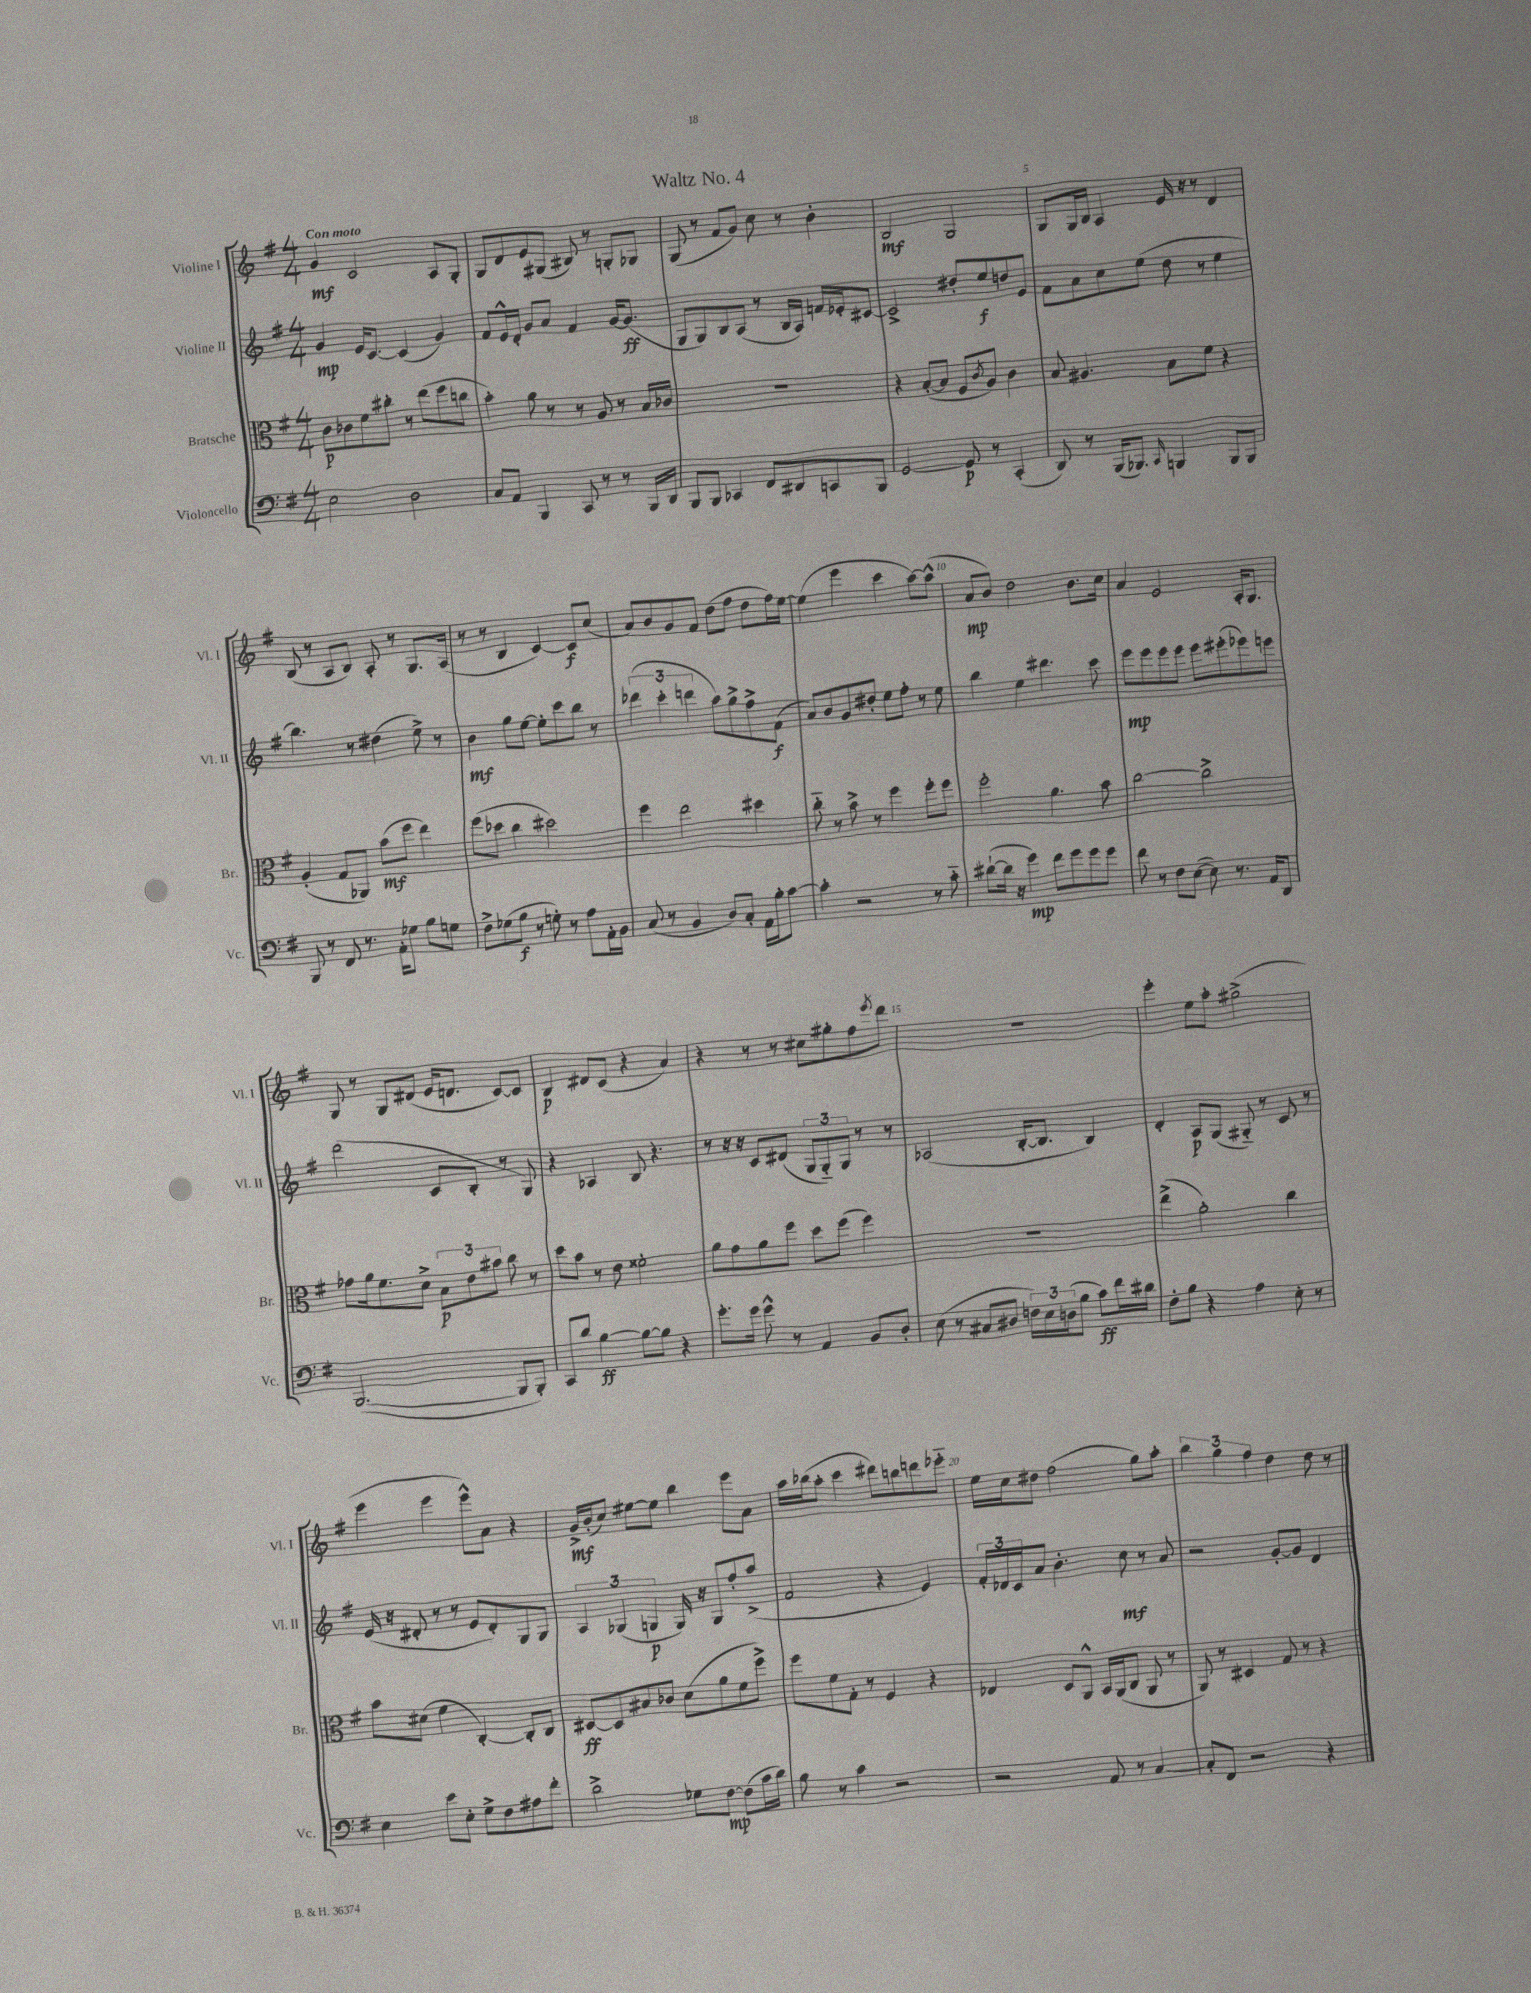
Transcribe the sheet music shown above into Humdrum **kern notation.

**kern	**kern	**kern	**kern
*staff4	*staff3	*staff2	*staff1
*clefF4	*clefC3	*clefG2	*clefG2
*k[f#]	*k[f#]	*k[f#]	*k[f#]
*M4/4	*M4/4	*M4/4	*M4/4
2E\	8c\L	4g/	4g/
.	8c-\	.	.
.	8f#\	16e/LK	2c/
.	.	[8.c/J	.
.	8cc#'\J	.	.
2D\	8r	(4c/]	.
.	(8ee\L	.	.
.	8ff#\	4g/)	8A/L
.	8cc\J	.	8G'/J
=	=	=	=
8C/L	4b'\)	8f#/L	8G/L
8AA/J	.	16e^^/L	8d/
.	.	16d'/JJ	.
4BBB/	8a\	8g/L	8e/
.	8r	8a/J	(8G#/J
8CC/	8r	4f#/	8B#/)
8r	8A/	.	8r
8r	8r	[16g/LK	8G'/L
.	.	(8.g/]J	.
16BBB/LL	16B/LL	.	8G-/J
16DD/JJ	16c-/JJ	.	.
=	=	=	=
8BBB/L	1r	8G/L	(8G/
8BBB/J	.	8G/)	8r
4CC-/	.	8B/	8f#/L
.	.	(8A/J	8g/J)
8FF#/L	.	8r	8cc\
8DD#/	.	16B/LL	8r
.	.	16A/JJ)	.
8CC/	.	16f/LL	4b'\
.	.	16e-'/J	.
8BBB/J	.	[8c#/J	.
=	=	=	=
[2GG/	4r	2c#^/]	2B/
.	([8B'/L	.	.
.	8B/]J	.	.
8GG/]	8F#/L	8dd#'/L	2G/
.	8qc/	.	.
8r	8A/J)	8ee/	.
(4CC'/	4c\	8dd/	.
.	.	8e/J	.
=	=	=	=
8DD/)	8B/	8f#\L	8G/L
8r	4.A#/	8a\	16G/L
.	.	.	16B/JJ
(16BBB/LK	.	8cc\	4A/
8.BBB-/J)	.	.	.
.	.	(8ee\J	.
16qqCC/	.	.	.
4BBB/	8B\L	8dd\	16e/
.	.	.	16r
.	8f#\J	8r	8r
8BBB/L	4r	4ee\	4d/
8BBB/J	.	.	.
=	=	=	=
8BBB/	(4A'/	4.bb\)	(8B/
8r	.	.	8r
8FF#/	8G/L	.	8A/L
8.r	8AA-/J)	8r	8B/J)
.	(8b\L	(4dd#\	8A'/
16AA'\LK	.	.	.
8G-\J	8ff#\J	.	8r
8B\L	4ee\)	8ee^\)	8.G/L
8G\J	.	8r	.
.	.	.	(16A/Jk
=	=	=	=
8F#^\L	(8ff#\L	4b\	8r
(8G-\	8dd-\J	.	8r
8B\J	4cc\	8gg\L	4B/
8r	.	[8ee\J	.
8G'\)	2dd#\)	8ee'\]L	[4c/)
8r	.	8ccc\	.
8A\L	.	8bb\J	8c/]L
16AA'\L	.	8r	(8cc/J
16BB\JJ	.	.	.
=	=	=	=
(8C/	4ff#\	(6ddd-\	8a/L)
8r	.	.	8b/
.	.	6ccc'\	.
4BB/	2ee\	.	8g/
.	.	6ddd\	.
.	.	.	8f#/J
8D/L)	.	8aa\L)	(8dd\L
8C'/J	.	8gg^\	8ff#\J
16AA\LL	4dd#\	8ff#^\	8dd\L
16B'\J	.	.	.
[8c\J	.	(8f#\J	16ff#\L)
.	.	.	[16ee\JJ
=	=	=	=
4c'\]	8cc'~\	8a/L)	(4ee\]
.	8r	8b/	.
2r	8b^\	8g/	4eee\
.	8r	8dd#'/J	.
.	4ff#\	8ee\L	4ccc\
.	.	8ff#'\J	.
8r	8ff#'\L	8r	[8aa\L)
8c'~\	8ff#\J	8ee\	(8aa^^\]J
=	=	=	=
([8d#`\L	2ff#'\	4bb\	8a/L
16d#\]Jk	.	.	8b/J)
16r	.	.	.
4g\)	.	4ee\	2dd\
8f#\L	4.a\	4.ddd#\	.
8g\	.	.	.
8g\	.	.	8.b\L
8g\J	8b\	8ccc\	.
.	.	.	16cc\Jk
=	=	=	=
8f#\	[2cc\	8eee\L	4a/
8r	.	8eee\	.
8F#\L	.	8eee\	2e/
([8E\J	.	8eee\J	.
8E\])	2cc^\]	8eee\L	.
8.r	.	(8eee#'\	.
.	.	8eee-\)	16A'/LK
16AA/LK	.	.	8.G/J
8DD/J	.	8eee\J	.
=	=	=	=
([2.BBB/	8g-\L	(2ddd\	8G/
.	16a\k	.	8r
.	8.f#\	.	.
.	.	.	8G/L
.	8d^\J	.	(8d#/J
.	12B\L	8c/L	16e/LK
.	.	.	8.d/J
.	12e\	.	.
.	.	8B'/J	.
.	12b#\J	.	.
8BBB/]L	8cc\	8r	[8c/L)
8BBB'/J)	8r	8G/)	8c/]J
=	=	=	=
8CC/L	8dd\L	4r	4B/
8d/J	8b\J	.	.
[4B\	8r	4A-/	8d#/L
.	8e\	.	(8c/J
8B\_L	2f##'\	8B/	4r
8B\]J	.	4.r	.
4r	.	.	4a/)
=	=	=	=
8.g'\L	8a\L	8r	4r
.	8g\	16r	.
16g\Jk	.	16r	.
8g^^\	8a\	8c/L	8r
8r	8ff#\J	(8d#/J	8r
4AA/	8dd\L	12G/L	8cc#\L
.	.	12G'~/)	.
.	(8ff#\J	.	8gg#'\
.	.	12G/J	.
8BB/L	4ff#\)	8r	8ff#\
.	.	.	8qeee/
8D'/J	.	8r	8ddd\J
=	=	=	=
(8E\	1r	(2A-/	1r
8r	.	.	.
8C#/L	.	.	.
8D#/J	.	.	.
24F\LL)	.	[16B'/LK	.
24E\	.	.	.
.	.	8.B/]J	.
(24D\J	.	.	.
8B\J	.	.	.
8c\L)	.	4B/)	.
16f#\L	.	.	.
16d#\JJ	.	.	.
=	=	=	=
8F#'\L	(4ee^\	4d'/	4eee'\
8B\J	.	.	.
4r	2a'\)	8A/L	8ee\L
.	.	(8G/J	8aa'\J
4A\	.	8G#'~/)	(2gg#^\
.	.	8r	.
8E'\	4cc\	8c/	.
8r	.	8r	.
=	=	=	=
4E\	8b\L	(16e/	4eee\
.	.	16r	.
.	(8d#\J	8d#'/	.
8e\L	4f#\	8r	4eee\
8E'\J	.	8r	.
8G^\L	[4C'/)	8e/L	8eee^^\L)
8F#\	.	8d#'/)	8a\J
8A#\	8C'/]L	8G/	4r
8f#'\J	8C/J	8G/J	.
=	=	=	=
2d^\	[8D#/L	6A/	16g^/LL
.	.	.	(16b'/J
.	8D#/]	.	8cc/J)
.	.	(6G-/	.
.	8B#/	.	[8ee#\L
.	.	6G/	.
.	8c-/J	.	8ee#\]J
8G-\L	(8d\L	16G/)	4bb\
.	.	16r	.
[8F#\J	8a\	8G/L	.
(8F#\]L	8f#\	8ff#'/	8eee\L
16c\L	8ff#^\J)	(8aa^/J	8a\J
16d\JJ)	.	.	.
=	=	=	=
8B\	8ff#\L	2f#/	16aa\LL
.	.	.	(16bb-\J
8r	8f#\	.	8aa'\J
4c\	8G'\J	.	4ccc\
.	8r	.	.
2r	4F#/	4r	8ddd#\L)
.	.	.	8bb\
.	4r	4e/)	8ddd\
.	.	.	8eee-'~\J
=	=	=	=
2r	4E-/	24f#'/LL	16ee\LL
.	.	24d-/	.
.	.	.	16cc\J
.	.	24c/J	.
.	.	8a/J	8dd#\J
.	8D/L	4.b'\	(2ff#\
.	8AA^^/J	.	.
8AA/	16BB/LL	.	.
.	(16AA/J	.	.
8r	8C/J	8cc\	.
[4C/	8AA/	8r	8gg\L)
.	8r	8a/	8aa'\J
=	=	=	=
8C'/]L	8AA/)	2r	6bb\
8FF#/J	8r	.	.
.	.	.	6gg\
2r	4D#/	.	.
.	.	.	6ff#\
.	8G/	[8g'/L	4dd\
.	8r	8g/]J	.
4r	4r	4d/	8dd\
.	.	.	8r
==	==	==	==
*-	*-	*-	*-
